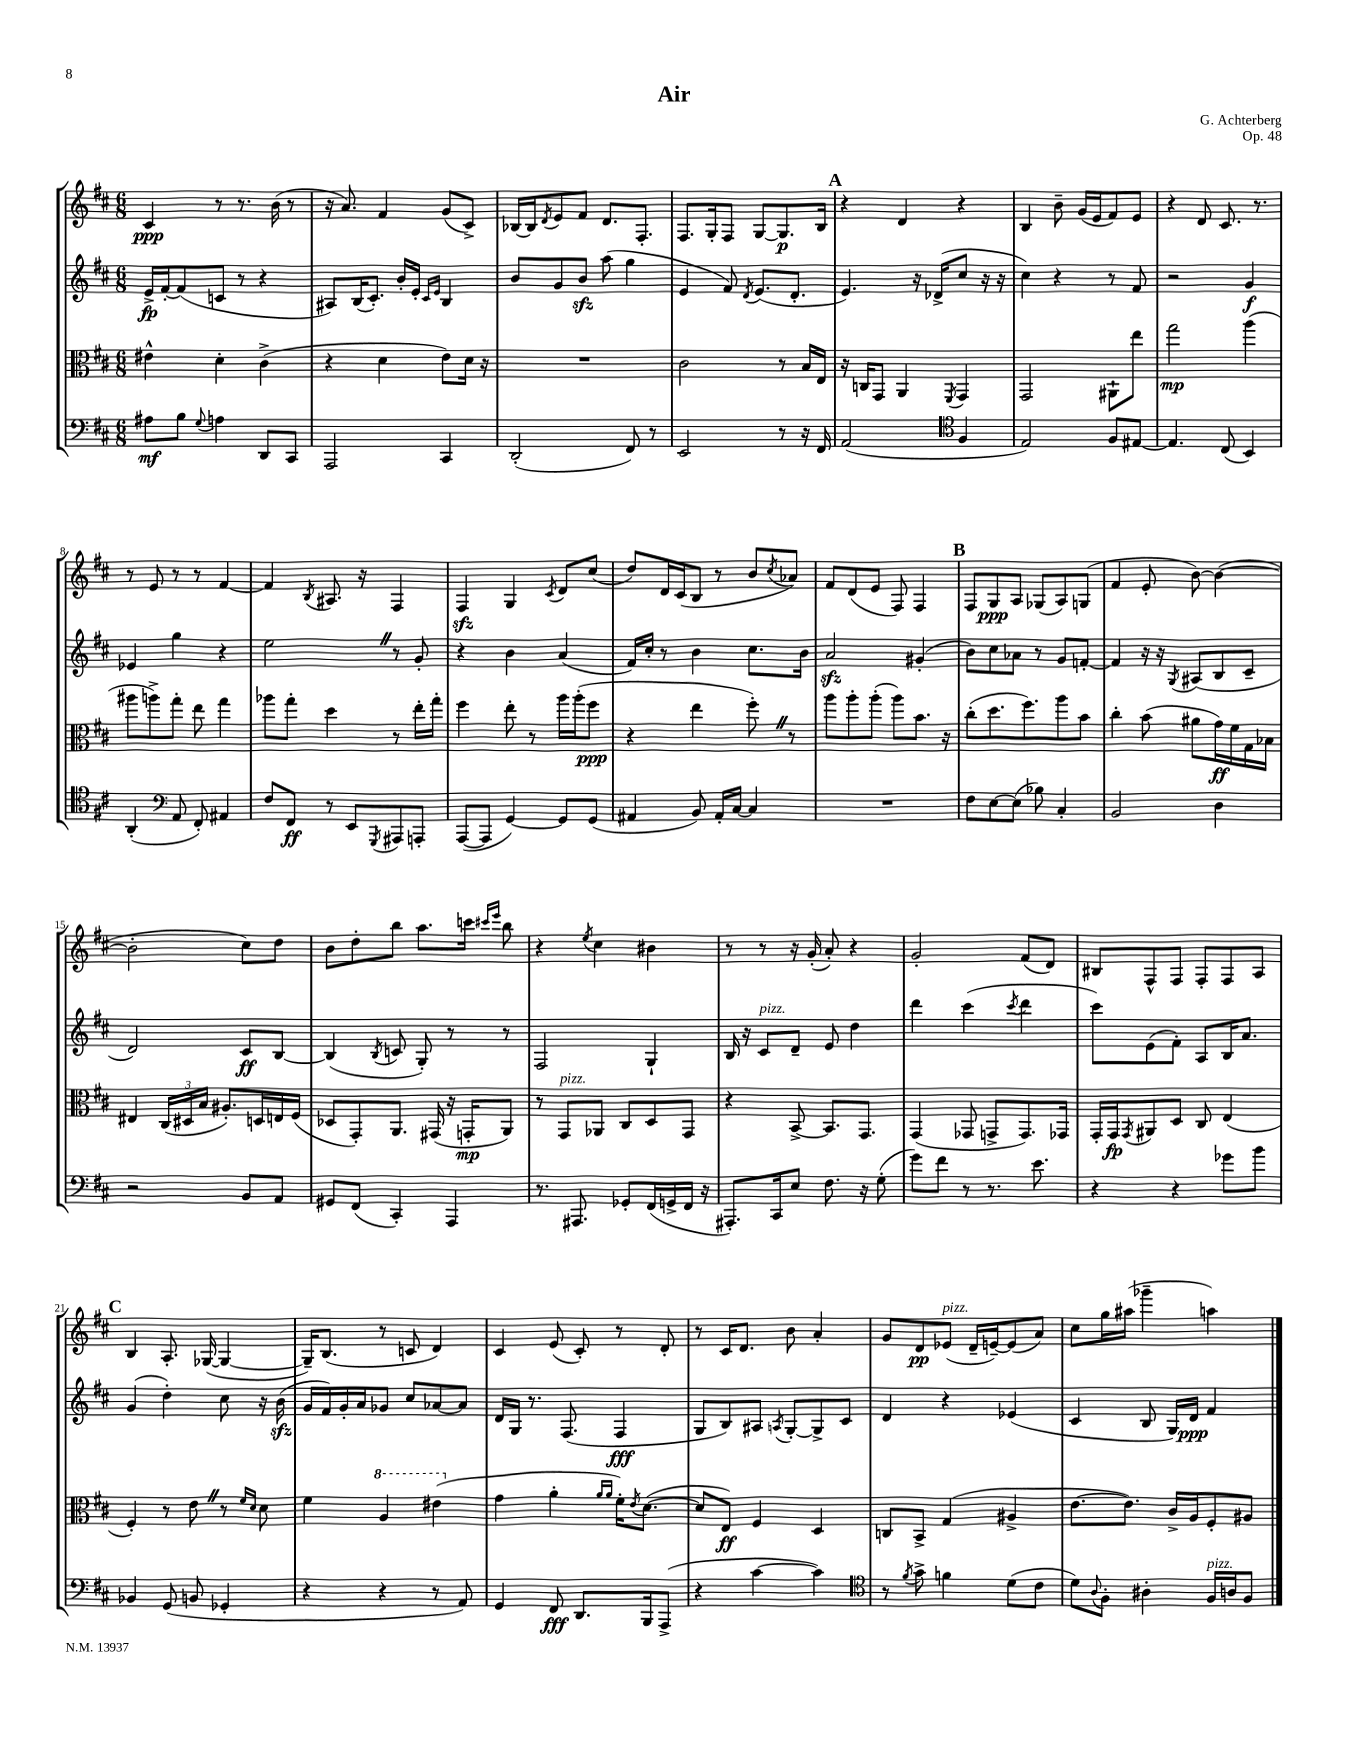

**kern	**kern	**kern	**kern
*staff4	*staff3	*staff2	*staff1
*clefF4	*clefC3	*clefG2	*clefG2
*k[f#c#]	*k[f#c#]	*k[f#c#]	*k[f#c#]
*M6/8	*M6/8	*M6/8	*M6/8
8A#\L	4e#^^\	16e^/LL	4c#/
.	.	[16f#'/J	.
8B\J	.	(8f#/]	.
8qqG/	.	.	.
4A\	4d'\	8c/J	8r
.	.	8r	8.r
8DD/L	(4c#^\	4r	.
.	.	.	(16b\
8CC#/J	.	.	8r
=	=	=	=
2AAA/	4r	8A#/L)	16r
.	.	.	8.a/)
.	.	(16B/K	.
.	.	8.c#'/J)	.
.	4d\	.	4f#/
.	.	16b'/LL	.
.	.	16e'/JJ	.
.	.	16qqc#/LL	.
.	.	16qqe/JJ	.
4CC#/	8e\L)	4B/	(8g/L
.	16d\Jk	.	8c#^/J)
.	16r	.	.
=	=	=	=
(2DD'/	2.r	8b/L	[16B-/LL
.	.	.	16B-/]J
.	.	.	8qd/
.	.	8g/	8e/
.	.	8b/J	8f#/J
.	.	(8aa\	8.d/L
8FF#/)	.	4gg\	.
.	.	.	8.F#'/J
8r	.	.	.
=	=	=	=
2EE/	2c#\	4e/	8.F#/L
.	.	.	16G'/k
.	.	8f#/)	8F#/J
.	.	8qd/	.
.	.	(8.e/L	[8G/L
8r	8r	.	8.G/]
.	.	8.d'/J	.
16r	16B/LL	.	.
16FF#/	16E/JJ	.	16B/Jk
=	=	=	=
(2AA/	16r	4.e/)	4r
.	16C/LK	.	.
.	8GG/J	.	.
.	4AA/	.	4d/
.	.	16r	.
.	.	(16d-^/LK	.
*clefC4	*	*	*
.	8qFF#/	.	.
4F#/	4GG/	8cc#/J	4r
.	.	16r	.
.	.	16r	.
=	=	=	=
2E/)	2GG/	4cc#\)	4B/
.	.	4r	8b~\
.	.	.	(16g/LL
.	.	.	16e/J
8F#/L	8AA#`\L	8r	8f#/)
[8E#/J	8ee\J	8f#/	8e/J
=	=	=	=
4.E#/]	2gg\	2r	4r
.	.	.	8d/
(8C#/	.	.	8.c#/
4BB/)	(4aa\	4g/	.
.	.	.	8.r
=	=	=	=
(4AA'/	8aa#\L	4e-/	8r
.	8aa^\)	.	8e/
*clefF4	*	*	*
8AA/	8gg'\J	4gg\	8r
8FF#'/)	8ee\	.	8r
4AA#/	4gg\	4r	[4f#/
=	=	=	=
8F#/L	8aa-\L	2ee\	4f#/]
8FF#/J	8gg'\J	.	.
.	.	.	8qB/
8r	4dd\	.	8.A#/
8EE/L	.	.	.
.	.	.	16r
8qGGG/	.	.	.
8AAA#/	8r	8r	4F#/
8AAA'/J	16ee'\LL	8g'/	.
.	16gg'\JJ	.	.
=	=	=	=
([8AAA/L	4ff#\	4r	4F#/
8AAA/]J	.	.	.
[4GG/)	8ee'\	4b\	4G/
.	8r	.	.
.	.	.	8qc#/
8GG/]L	16aa\LL	(4a/	8d/L
.	(16aa'\J	.	.
(8GG/J	8ff#\J	.	(8cc#/J
=	=	=	=
4AA#/	4r	16f#/LL)	8dd/L)
.	.	16cc#'/JJ	.
.	.	8r	16d/L
.	.	.	(16c#/J
8BB/)	4ee\	4b\	8B/J
16AA#'/LL	.	.	8r
[16C#/JJ	.	.	.
4C#/]	8ff#'\)	8.cc#\L	8b/L
.	.	.	8qcc#/
.	8r	.	8a-/J)
.	.	16b\Jk	.
=	=	=	=
2.r	8aa\L	2a/	8f#/L
.	8aa'\	.	(8d/
.	(8aa'\J	.	8e/J
.	8aa\L)	.	8F#/)
.	8.b\J	(4g#'/	4F#/
.	16r	.	.
=	=	=	=
8F#\L	(8cc#'\L	8b\L)	8F#/L
[8E\	8.dd\	8cc#\	8G/
(8E\]J	.	8a-\J	8A/J
.	8.ff#\)	.	.
8B-\)	.	8r	(8G-/L
4C#'/	8aa\	8g/L	8A/)
.	8b\J	[8f'/J	(8G/J
=	=	=	=
2BB/	4cc#'\	4f/]	4f#/
.	(8b\	16r	8e'/
.	.	16r	.
.	.	8qG/	.
.	8a#\L	(8A#/L	[8b\)
4D\	16g\L)	8B/	(4b\_
.	16f#\	.	.
.	16G\	8c#~/J	.
.	16B-\JJ	.	.
=	=	=	=
2r	4E#/	2d/)	2b'\]
.	(24C#/LL	.	.
.	24D#/	.	.
.	24B/JJ	.	.
.	8.A#'/L)	.	.
8BB/L	.	8c#/L	8cc#\L)
.	16D/L	.	.
8AA/J	16E/	[8B/J	8dd\J
.	(16F#/JJ	.	.
=	=	=	=
8GG#/L	8D-/L	(4B/]	8b\L
(8FF#/J	8GG'/)	.	8dd'\
.	.	8qB/	.
4CC#'/)	8.AA/J	8c/	8bb\J
.	.	8G'/)	8.aa\L
.	(16GG#/	.	.
4AAA/	16r	8r	.
.	16GG'/LK	.	16ccc\Jk
.	.	.	16qqccc#/LL
.	.	.	16qqeee/JJ
.	8AA/J)	8r	8bb\
=	=	=	=
8.r	8r	2F#/	4r
.	8GG/L	.	.
8.AAA#/	.	.	.
.	.	.	8qee/
.	8AA-/J	.	4cc#\
8GG-'/L	8C#/L	.	.
(16FF#/L	8D/	4G`/	4b#\
16GG^/	.	.	.
16FF#/JJ	8GG/J	.	.
16r	.	.	.
=	=	=	=
8.AAA#'/L)	4r	16B/	8r
.	.	16r	.
.	.	8c#/L	8r
16CC#/k	.	.	.
8E/J	[8BB^/	8d~/J	16r
.	.	.	(16g'/
8.F#\	8.BB/]L	8e/	8a'/)
.	.	4dd\	4r
16r	8.GG/J	.	.
(8G'\	.	.	.
=	=	=	=
8g\L)	(4GG/	4ddd\	2g'/
8f#\J	.	.	.
8r	8GG-/	(4ccc#\	.
8.r	8GG^/L	.	.
.	.	8qccc#/	.
.	8.GG/)	4ddd\	(8f#/L
8.e\	.	.	.
.	.	.	8d/J)
.	16GG-/Jk	.	.
=	=	=	=
4r	16GG'/LL	8ccc#\L)	8B#/L
.	16GG/J	.	.
.	8qGG/	.	.
.	8AA#/	(8e\	8F#^^/
4r	8D/J	8f#'\J)	8F#/J
.	8C#/	8A/L	8F#'/L
8g-\L	(4E/	16B/K	8F#/
.	.	8.a/J	.
8b\J	.	.	8A/J
=	=	=	=
4BB-/	4F#'/)	(4g/	4B/
(8GG/	8r	4dd'\)	8.A'/
8BB/	8e\	.	.
.	.	.	([16G-/
4GG-'/	8r	8cc#\	4G-/_
.	16qqf#/LL	.	.
.	16qqd/JJ	.	.
.	8d\	16r	.
.	.	(16b\	.
=	=	=	=
4r	4f#\	16g/LL	16G-~/]LK)
.	.	16f#/)	(8.B/J
.	.	16g'/	.
.	.	16a/J	.
4r	4a/	8g-/J	8r
.	.	8cc#/L	8c/
8r	(4ee#\	[8a-/	4d/)
8AA/)	.	8a-/]J	.
=	=	=	=
4GG/	4g\	16d/LL	4c#/
.	.	16G/JJ	.
.	.	8.r	.
8FF#/	4a'\	.	(8e/
.	.	(8.F#/	.
8.DD/L	.	.	8c#'/)
.	16qqa/LL	.	.
.	16qqa/JJ	.	.
.	16f#'\LK)	4F#/	8r
.	8qe/	.	.
16BBB/k	([8.d\J	.	.
(8AAA^/J	.	.	8d'/
=	=	=	=
4r	8d/]L	8G/L	8r
.	8E/J)	8B/)	16c#/LK
.	.	.	8.d/J
[4c#\	4F#/	8A#/J	.
.	.	8qA/	.
.	.	[8G'/L	8b\
4c#\])	4D/	8G^/]	4a'/
.	.	8c#/J	.
=	=	=	=
*clefC4	*	*	*
8r	8C/L	4d/	8g/L
8qf#/	.	.	.
8g^\	8BB^/J	.	8d/
4f\	(4G/	4r	(8e-/J
.	.	.	16d~/LL
.	.	.	[16e~/J)
(8d\L	4A#^/	(4e-/	(8e/]
8c#\J	.	.	8a/J)
=	=	=	=
8d\L)	[8.e\L	4c#/	8cc#\L
8qqA/	.	.	.
8F#'\J	.	.	16gg\L
.	8.e\]J)	.	(16aa#\JJ
4A#'\	.	8B/	4ggg-~\
.	16c#^/LL	16G/LL)	.
.	16A/J	16d/JJ	.
16F#/LL	8F#'/	4f#/	4aa\)
16A/J	.	.	.
8F#/J	8A#/J	.	.
==	==	==	==
*-	*-	*-	*-
